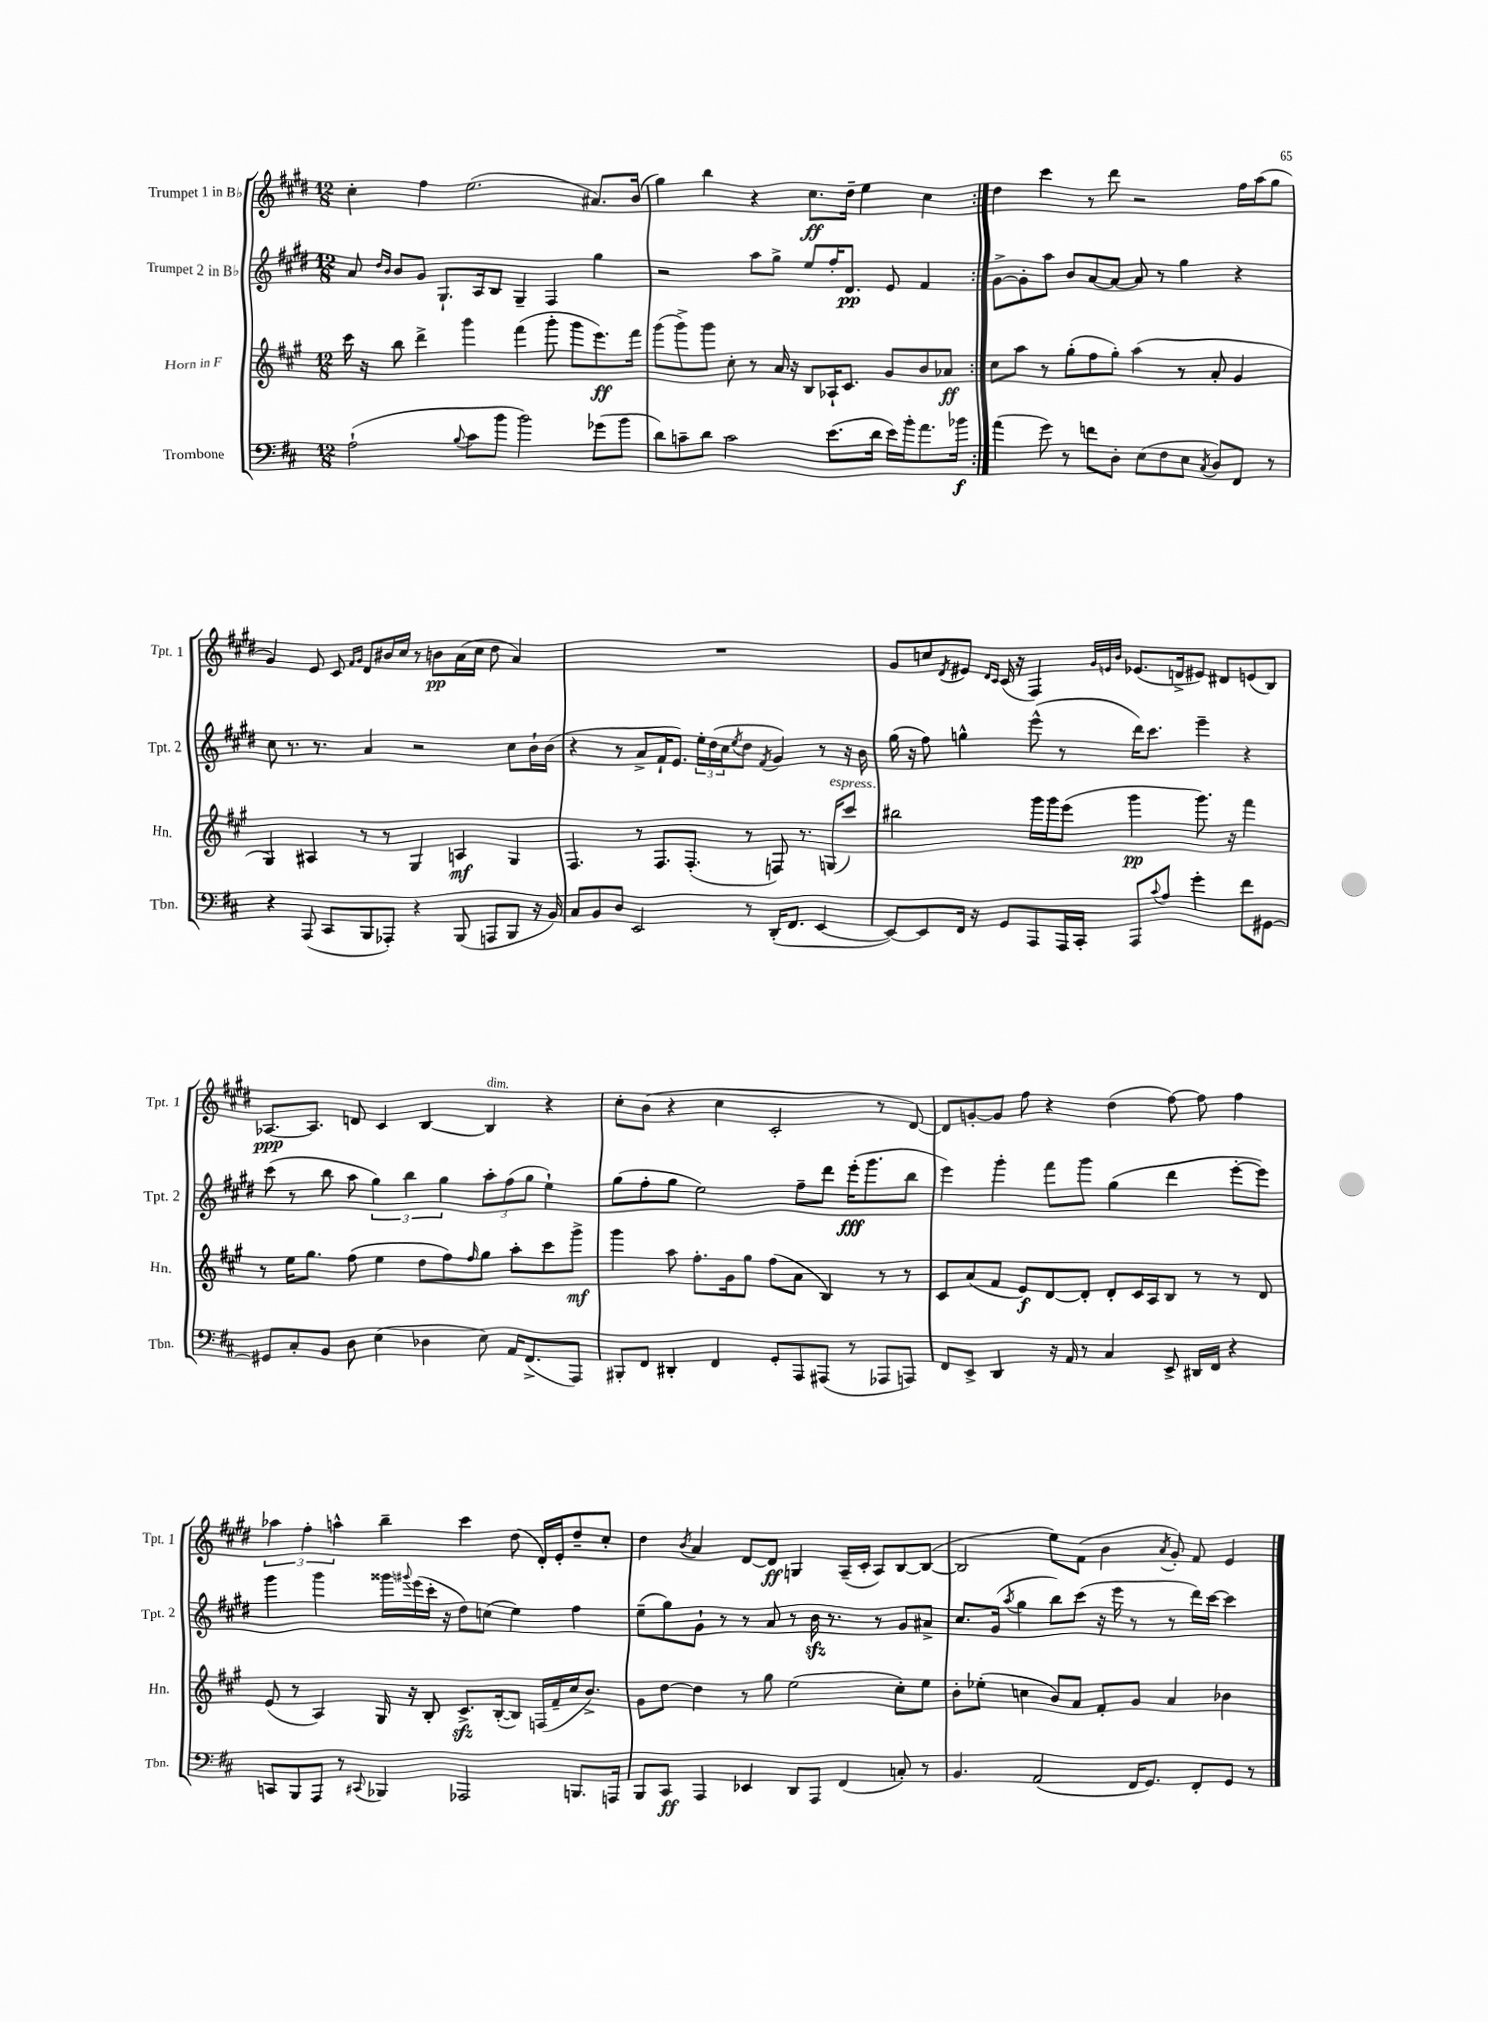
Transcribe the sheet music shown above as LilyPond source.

<<
\new StaffGroup <<
\new Staff = "s0" \with { instrumentName = "Trumpet 1 in Bb" shortInstrumentName = "Tpt. 1" } {
    \clef treble \key e \major \numericTimeSignature \time 12/8
    \repeat volta 2 { cis''4-. fis''4 e''2.( ais'8.) b'16( |
    gis''4) b''4 r4 cis''8.\ff dis''16-- e''4 cis''4 | }
    dis''4 cis'''4 r8 dis'''8 r2 fis''16 a''16( gis''8 |
    gis'4) e'8 cis'8 \grace { fis'16 gis'16 } dis'8 bis'16 cis''16 r8 b'8\pp a'16( cis''16 dis''8 a'4) |
    R1. |
    gis'8 c''8 \acciaccatura { dis'8 } eis'8 \grace { dis'16 cis'16 } cis'16( r16 fis4) \grace { gis'32 e'32 b'32 } ees'8.( d'16-> eis'8) dis'8 e'8( b8) |
    aes8.~\ppp aes8. d'8 cis'4 b4~ b4^\markup { \italic "dim." } r4 |
    cis''8-. b'8( r4 cis''4 cis'2-. r8 dis'8~) |
    dis'8 g'8~-. g'8 fis''8 r4 dis''4( fis''8~) fis''8 fis''4 |
    \tuplet 3/2 { aes''4 fis''4-. a''4-^ } b''4-- cis'''4 dis''8( dis'16-.) e'16-. dis''8-- cis''8-. |
    dis''4 \acciaccatura { b'8 } a'4 dis'8~ dis'8\ff g4 a16--( cis'16-. a8) b8~ b8~( |
    b2 e''8) fis'8( b'4 \acciaccatura { a'8 } gis'8-.) fis'8 e'4 \bar "|." |
}
\new Staff = "s1" \with { instrumentName = "Trumpet 2 in Bb" shortInstrumentName = "Tpt. 2" } {
    \clef treble \key e \major \numericTimeSignature \time 12/8
    \repeat volta 2 { a'8 \grace { dis''16 b'16 } b'8 gis'8 gis8.-! a16 b8 gis4-- fis4 gis''4 |
    r2 a''8 gis''8-> e''8 fis''16-. dis'8.\pp e'8 fis'4 | }
    gis'8~-> gis'8-. a''8 b'8 a'8~ a'8~ a'8 r8 gis''4 r4 |
    cis''8 r8. r8. a'4 r2 cis''8 b'16-! b'16( |
    r4 r8 a'8-> fis'16-! e'8.) \tuplet 3/2 { e''16-. dis''16( cis''16 } \acciaccatura { e''8 } dis''8 \acciaccatura { fis'8 } gis'4) r8 r16 b'16 |
    gis''16( r16 fis''8) g''4-^ e'''8-^( r8 dis'''16) cis'''8. e'''4-- r4 |
    cis'''8( r8 b''8 a''8 \tuplet 3/2 { gis''4) b''4 gis''4 } \tuplet 3/2 { a''8-. fis''8( gis''8 } e''4-!) |
    gis''8( fis''8-. gis''8 e''2) fis''8-- dis'''8 e'''16-.\fff( gis'''8. b''8 |
    e'''4) gis'''4-. fis'''8 gis'''8 gis''4( dis'''4 e'''8~-. e'''8) |
    gis'''4 gis'''4 gisis'''16 \appoggiatura { gis'''8 } e'''16( cis'''16-. r16 dis''8) c''8( e''4) fis''4 |
    e''8--( gis''8) gis'8-! r8 r8 a'8 r8 b'16\sfz r8. r8 gis'8 ais'8-> |
    cis''8. gis'16( \acciaccatura { a''8 } gis''4 b''8) cis'''8( r16 e'''16 r8 r8 dis'''16) cis'''16~ cis'''4 \bar "|." |
}
\new Staff = "s2" \with { instrumentName = "Horn in F" shortInstrumentName = "Hn." } {
    \clef treble \key a \major \numericTimeSignature \time 12/8
    \repeat volta 2 { cis'''16 r16 b''8 d'''4-> gis'''4 fis'''4( gis'''8-. gis'''8 e'''8.\ff) fis'''16 |
    gis'''8( gis'''8->) gis'''8 cis''8-. r8 a'16 r16 b8 aes16-! cis'8. gis'8 b'8 aes'8\ff | }
    cis''8 a''8 r8 gis''8-.( fis''8 gis''8-.) a''4( r8 a'8-. gis'4 |
    gis4) ais4 r8 r8 gis4 a4\mf gis4 |
    fis4. r8 fis8. fis8.-.( r8 f8) r8. g16^\markup { \italic "espress." }( cis'''8) |
    bis''2 gis'''16 gis'''16 e'''8( gis'''4\pp gis'''8.) r16 fis'''4 |
    r8 e''16 gis''8. fis''8( e''4 d''8 fis''8) \grace { fis''16 } gis''8 a''8-. cis'''8 gis'''8->\mf |
    gis'''4 a''8 fis''8.-. gis'16 gis''8 fis''8( a'8 b4) r8 r8 |
    cis'8 a'8( fis'8 e'8\f) d'8~ d'8-. d'8-. cis'16 a16 b8 r8 r8 d'8 |
    e'8( r8 a4) gis16 r16 b8-. cis'8.->\sfz b16~-.( b8) f16( fis'16-- cis''16 b'8.->) |
    gis'8 d''8~ d''4 r8 gis''8 e''2( cis''8-.) e''8 |
    b'8-. ees''8-.( c''4 b'8) a'8 fis'8-. gis'8 a'4 bes'4 \bar "|." |
}
\new Staff = "s3" \with { instrumentName = "Trombone" shortInstrumentName = "Tbn." } {
    \clef bass \key d \major \numericTimeSignature \time 12/8
    \repeat volta 2 { a2-!( \appoggiatura { b8 } cis'8 b'8 b'2) ges'8( b'8 |
    d'8) c'8-- d'8 c'2 e'8.( d'16 e'16) b'16-. a'8. bes'16\f | }
    a'4( g'8) r8 f'8 d8-. e8( fis8 e8 \acciaccatura { cis8 } d8) fis,8 r8 |
    r4 a,,8( cis,8 b,,8 aes,,8-.) r4 b,,8( a,,8 b,,8 r16 b,16) |
    cis8 b,8 d8 e,2 r8 d,16-.( fis,8. e,4~ |
    e,8~) e,8 fis,16 r16 g,8 a,,8 a,,16 cis,16-. a,,8 \appoggiatura { cis'8 } a8 g'4-. fis'8 gis,8~ |
    gis,8 cis8-. b,8 d8 e4( des4 e8) a,16 fis,8.->( a,,8) |
    bis,,8-. fis,8 dis,4-. fis,4 g,8-. a,,8 ais,,8( r8 aes,,8 a,,8) |
    fis,8 e,8-> d,4 r16 a,16 r8 cis4 e,8-> dis,16 fis,16 r4 |
    c,8 b,,8 a,,8 r8 \appoggiatura { cis,8 } bes,,4 aes,,2 b,,8. a,,16 |
    b,,8 cis,8\ff a,,4 ees,4 d,8 a,,8 fis,4( c8-.) r8 |
    b,4. a,2( fis,16 g,8.) fis,8-. g,8 r8 \bar "|." |
}
>>
>>
\layout { \context { \Score \remove "Bar_number_engraver" } }
